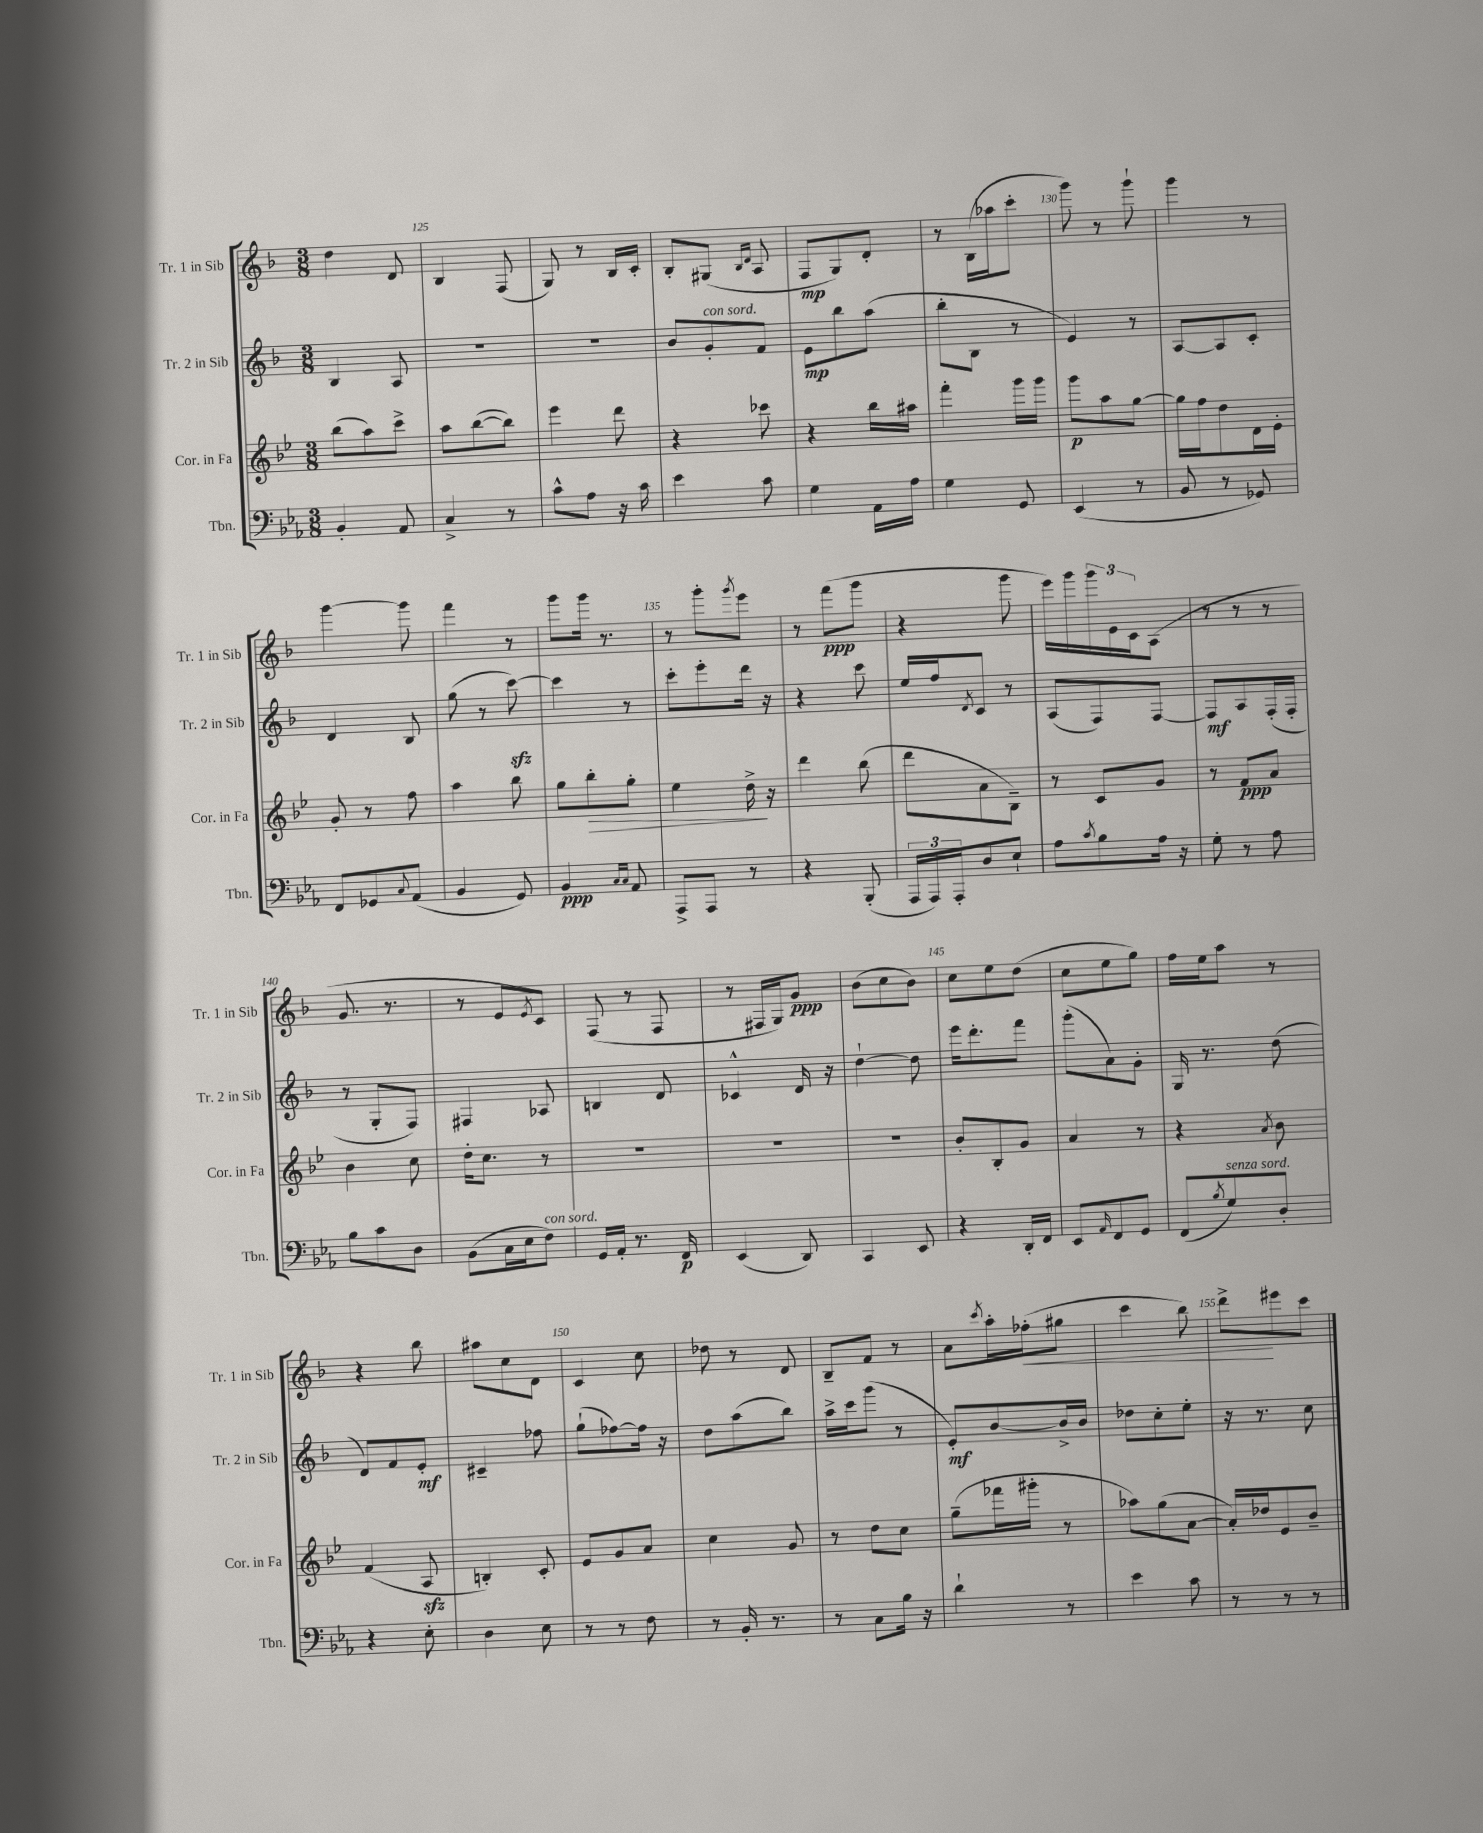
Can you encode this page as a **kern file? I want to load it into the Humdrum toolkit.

**kern	**dynam	**kern	**dynam	**kern	**dynam	**kern	**dynam
*part4	*part4	*part3	*part3	*part2	*part2	*part1	*part1
*staff4	*staff4	*staff3	*staff3	*staff2	*staff2	*staff1	*staff1
*I"Tbn.	*	*I"Cor. in Fa	*	*I"Tr. 2 in Sib	*	*I"Tr. 1 in Sib	*
*I'Tbn.	*	*I'Cor. in Fa	*	*I'Tr. 2 in Sib	*	*I'Tr. 1 in Sib	*
*clefF4	*	*clefG2	*	*clefG2	*	*clefG2	*
*k[b-e-a-]	*	*k[b-e-]	*	*k[b-]	*	*k[b-]	*
*M3/8	*	*M3/8	*	*M3/8	*	*M3/8	*
=124	=124	=124	=124	=124	=124	=124	=124
4BB-'/	.	(8bb-\L	.	4B-/	.	4dd\	.
.	.	8aa\)	.	.	.	.	.
8AA-/	.	8ccc^\J	.	8A/	.	8d/	.
=125	=125	=125	=125	=125	=125	=125	=125
4C^/	.	8aa\L	.	4.r	.	4B-/	.
.	.	([8bb-\	.	.	.	.	.
8r	.	8bb-\J])	.	.	.	(8F/	.
=126	=126	=126	=126	=126	=126	=126	=126
8c^^\L	.	4eee-\	.	4.r	.	8G/)	.
8A-\J	.	.	.	.	.	8r	.
16r	.	8ddd\	.	.	.	16B-/LL	.
16c\	.	.	.	.	.	16c'/JJ	.
=127	=127	=127	=127	=127	=127	=127	=127
4e-\	.	4r	.	8b-/L	.	8B-'/L	.
!	!	!	!	!LO:TX:a:i:t=con sord.	!	!	!
.	.	.	.	8g'/	.	(8G#X/J	.
.	.	.	.	.	.	16qqB-/LL	.
.	.	.	.	.	.	16qqd/JJ	.
8c\	.	8ccc-X\	.	8f/J	.	8A/	.
=128	=128	=128	=128	=128	=128	=128	=128
4G\	.	4r	.	8e\L	mp	8F/L	mp
.	.	.	.	8bb-\	.	8G/)	.
16AA-\LL	.	16bb-\LL	.	(8aa\J	.	8d'/J	.
16A-\JJ	.	16aa#X\JJ	.	.	.	.	.
=129	=129	=129	=129	=129	=129	=129	=129
4G\	.	4fff'\	.	8bb-'\L	.	8r	.
.	.	.	.	8B-\J	.	(16B-\LL	.
.	.	.	.	.	.	16aa-X\J	.
8GG/	.	16ggg\LL	.	8r	.	8ccc'\J	.
.	.	16ggg\JJ	.	.	.	.	.
=130	=130	=130	=130	=130	=130	=130	=130
(4EE-/	.	8ggg\L	p	4e/)	.	8ggg\)	.
.	.	8aa\	.	.	.	8r	.
8r	.	[8gg\J	.	8r	.	8ggg`\	.
=131	=131	=131	=131	=131	=131	=131	=131
8BB-/	.	16gg\LL]	.	[8A/L	.	4ggg\	.
.	.	16ff\J	.	.	.	.	.
8r	.	8dd\	.	8A/]	.	.	.
8GG-X/)	.	16d\L	.	8c'/J	.	8r	.
.	.	16e-'\JJ	.	.	.	.	.
!!LO:LB:g=z
=132	=132	=132	=132	=132	=132	=132	=132
8FF/L	.	8g'/	.	4d/	.	[4ggg\	.
8GG-X/	.	8r	.	.	.	.	.
8qqC/	.	.	.	.	.	.	.
(8AA-/J	.	8ff\	.	8B-/	.	8ggg\]	.
=133	=133	=133	=133	=133	=133	=133	=133
4BB-/	.	4aa\	.	(8gg\	.	4fff\	.
.	.	.	.	8r	.	.	.
8GG/)	.	8bb-\	.	[8ccczz\)	.	8r	.
=134	=134	=134	=134	=134	=134	=134	=134
4BB-/	ppp	8gg\L	.	4ccc\]	.	8ggg\L	.
!	!	!	!LO:HP:b	!	!	!	!
.	.	8bb-'\	>	.	.	16ggg\Jk	.
.	.	.	.	.	.	8.r	.
16qqC/LL	.	.	.	.	.	.	.
16qqC/JJ	.	.	.	.	.	.	.
8AA-/	.	8gg'\J	.	8r	.	.	.
=135	=135	=135	=135	=135	=135	=135	=135
8AAA-^/L	.	4ee-\	.	8ccc'\L	.	8r	.
8AAA-/J	.	.	.	8eee'\	.	8ggg'\L	.
.	.	.	.	.	.	8qggg/	.
8r	.	16dd^\	.	16ddd\Jk	.	8eee\J	.
.	.	16r	]	16r	.	.	.
=136	=136	=136	=136	=136	=136	=136	=136
4r	.	4ddd\	.	4r	.	8r	.
.	.	.	.	.	.	(8fff\L	ppp
(8BBB-'/	.	(8bb-\	.	8ccc\	.	8ggg\J	.
=137	=137	=137	=137	=137	=137	=137	=137
24AAA-/LL	.	8ddd\L	.	16ee/LL	.	4r	.
24AAA-/)	.	.	.	.	.	.	.
.	.	.	.	16ff/J	.	.	.
24AAA-'/J	.	.	.	.	.	.	.
.	.	.	.	8qd/	.	.	.
8D/	.	8a\	.	8c/J	.	.	.
8E-`/J	.	8B-~\J)	.	8r	.	8ggg\	.
=138	=138	=138	=138	=138	=138	=138	=138
8A-\L	.	8r	.	(8A/L	.	16eee\LL)	.
.	.	.	.	.	.	16ggg\	.
8qc/	.	.	.	.	.	.	.
8B-\	.	8c/L	.	8F/)	.	24ggg\	.
.	.	.	.	.	.	24e\	.
.	.	.	.	.	.	24c\J	.
16A-\Jk	.	8g/J	.	[8F/J	.	(8A\J	.
16r	.	.	.	.	.	.	.
=139	=139	=139	=139	=139	=139	=139	=139
8G'\	.	8r	.	8F/L]	mf	8r	.
8r	.	8f/L	ppp	8A/	.	8r	.
8A-\	.	8a/J	.	(16F'/L	.	8r	.
.	.	.	.	16F'/JJ	.	.	.
!!LO:LB:g=z
=140	=140	=140	=140	=140	=140	=140	=140
8B-\L	.	4b-\	.	8r	.	8.g/	.
8c\	.	.	.	8G'/L	.	.	.
.	.	.	.	.	.	8.r	.
8D\J	.	8cc\	.	8F/J)	.	.	.
=141	=141	=141	=141	=141	=141	=141	=141
(8BB-\L	.	16dd'\KL	.	4F#X/	.	8r	.
.	.	8.cc\J	.	.	.	.	.
16C\L	.	.	.	.	.	8e/L	.
16E-\J	.	.	.	.	.	.	.
.	.	.	.	.	.	8qe/	.
!LO:TX:a:i:t=con sord.	!	!	!	!	!	!	!
8F\J)	.	8r	.	8A-X/	.	8c/J)	.
=142	=142	=142	=142	=142	=142	=142	=142
16GG/LL	.	4.r	.	4Bn/	.	(8F/	.
16AA-'/JJ	.	.	.	.	.	.	.
8.r	.	.	.	.	.	8r	.
.	.	.	.	8d/	.	8F/	.
16FF/	p	.	.	.	.	.	.
=143	=143	=143	=143	=143	=143	=143	=143
(4EE-/	.	4.r	.	4c-X^^/	.	8r	.
.	.	.	.	.	.	16F#X/LL	.
.	.	.	.	.	.	16G/J)	.
8DD/)	.	.	.	16d/	.	8g/J	ppp
.	.	.	.	16r	.	.	.
=144	=144	=144	=144	=144	=144	=144	=144
4CC/	.	4.r	.	[4dd`\	.	(8b-\L	.
.	.	.	.	.	.	8cc\	.
8EE-/	.	.	.	8dd\]	.	8b-\J)	.
=145	=145	=145	=145	=145	=145	=145	=145
4r	.	8b-'/L	.	16eee\KL	.	8cc\L	.
.	.	.	.	8.ddd'\	.	.	.
.	.	8B-'/	.	.	.	8ee\	.
16DD'/LL	.	8g/J	.	8fff\J	.	(8dd\J	.
16FF/JJ	.	.	.	.	.	.	.
=146	=146	=146	=146	=146	=146	=146	=146
8EE-/L	.	4a/	.	(8ggg'\L	.	8cc\L	.
16qqAA-/	.	.	.	.	.	.	.
8FF/	.	.	.	8a\)	.	8ee\	.
8GG/J	.	8r	.	8g'\J	.	8gg\J)	.
=147	=147	=147	=147	=147	=147	=147	=147
(8FF/L	.	4r	.	16G/	.	16ff\LL	.
.	.	.	.	8.r	.	16ee\J	.
8qB-/	.	.	.	.	.	.	.
!LO:TX:a:i:t=senza sord.	!	!	!	!	!	!	!
8G/)	.	.	.	.	.	8aa\J	.
.	.	8qa/	.	.	.	.	.
8D'/J	.	8b-\	.	(8dd\	.	8r	.
!!LO:LB:g=z
=148	=148	=148	=148	=148	=148	=148	=148
4r	.	(4f/	.	8d/L)	.	4r	.
.	.	.	.	8f/	.	.	.
8E-'\	.	8Azz/	.	8e'/J	mf	8bb-\	.
=149	=149	=149	=149	=149	=149	=149	=149
4D\	.	4Bn'/)	.	4c#X~/	.	8aa#X\L	.
.	.	.	.	.	.	8cc\	.
8E-\	.	8c'/	.	8ff-X\	.	8d\J	.
=150	=150	=150	=150	=150	=150	=150	=150
8r	.	8e-/L	.	(8gg`\L	.	4c/	.
8r	.	8g/	.	[8ff-X\)	.	.	.
8F\	.	8a/J	.	16ff-\Jk]	.	8cc\	.
.	.	.	.	16r	.	.	.
=151	=151	=151	=151	=151	=151	=151	=151
8r	.	4cc\	.	8dd\L	.	8dd-X\	.
16BB-'/	.	.	.	(8aa\	.	8r	.
8.r	.	.	.	.	.	.	.
.	.	8g/	.	8bb-\J)	.	8d/	.
=152	=152	=152	=152	=152	=152	=152	=152
8r	.	8r	.	16aa^\LL	.	8B-~/L	.
.	.	.	.	16ccc\J	.	.	.
8C\L	.	8dd\L	.	(8ggg\J	.	8f/J	.
16B-\Jk	.	8cc\J	.	8r	.	8r	.
16r	.	.	.	.	.	.	.
=153	=153	=153	=153	=153	=153	=153	=153
4d`\	.	(8gg~\L	.	8e'/L)	mf	8a\L	.
.	.	.	.	.	.	8qccc/	.
.	.	16fff-X\L	.	[8b-/	.	16aa'\L	.
!	!	!	!	!	!	!	!LO:HP:b
.	.	16ggg#X'\JJ	.	.	.	(16ff-X'\J	<
8r	.	8r	.	16b-^/L]	.	8gg#X\J	.
.	.	.	.	16b-/JJ	.	.	.
=154	=154	=154	=154	=154	=154	=154	=154
4e-\	.	8aa-X\L)	.	8dd-X\L	.	4ccc\	.
.	.	(8gg\	.	8cc'\	.	.	.
8c\	.	[8a\J	.	8ee'\J	.	8bb-\)	.
=155	=155	=155	=155	=155	=155	=155	=155
8r	.	16a'/LL])	.	16r	.	8ddd^\L	.
.	.	16dd-X/J	.	8.r	.	.	.
8r	.	8e-/	.	.	.	8eee#X\	[
8r	.	8b-~/J	.	8cc\	.	8ccc\J	.
==	==	==	==	==	==	==	==
*-	*-	*-	*-	*-	*-	*-	*-
